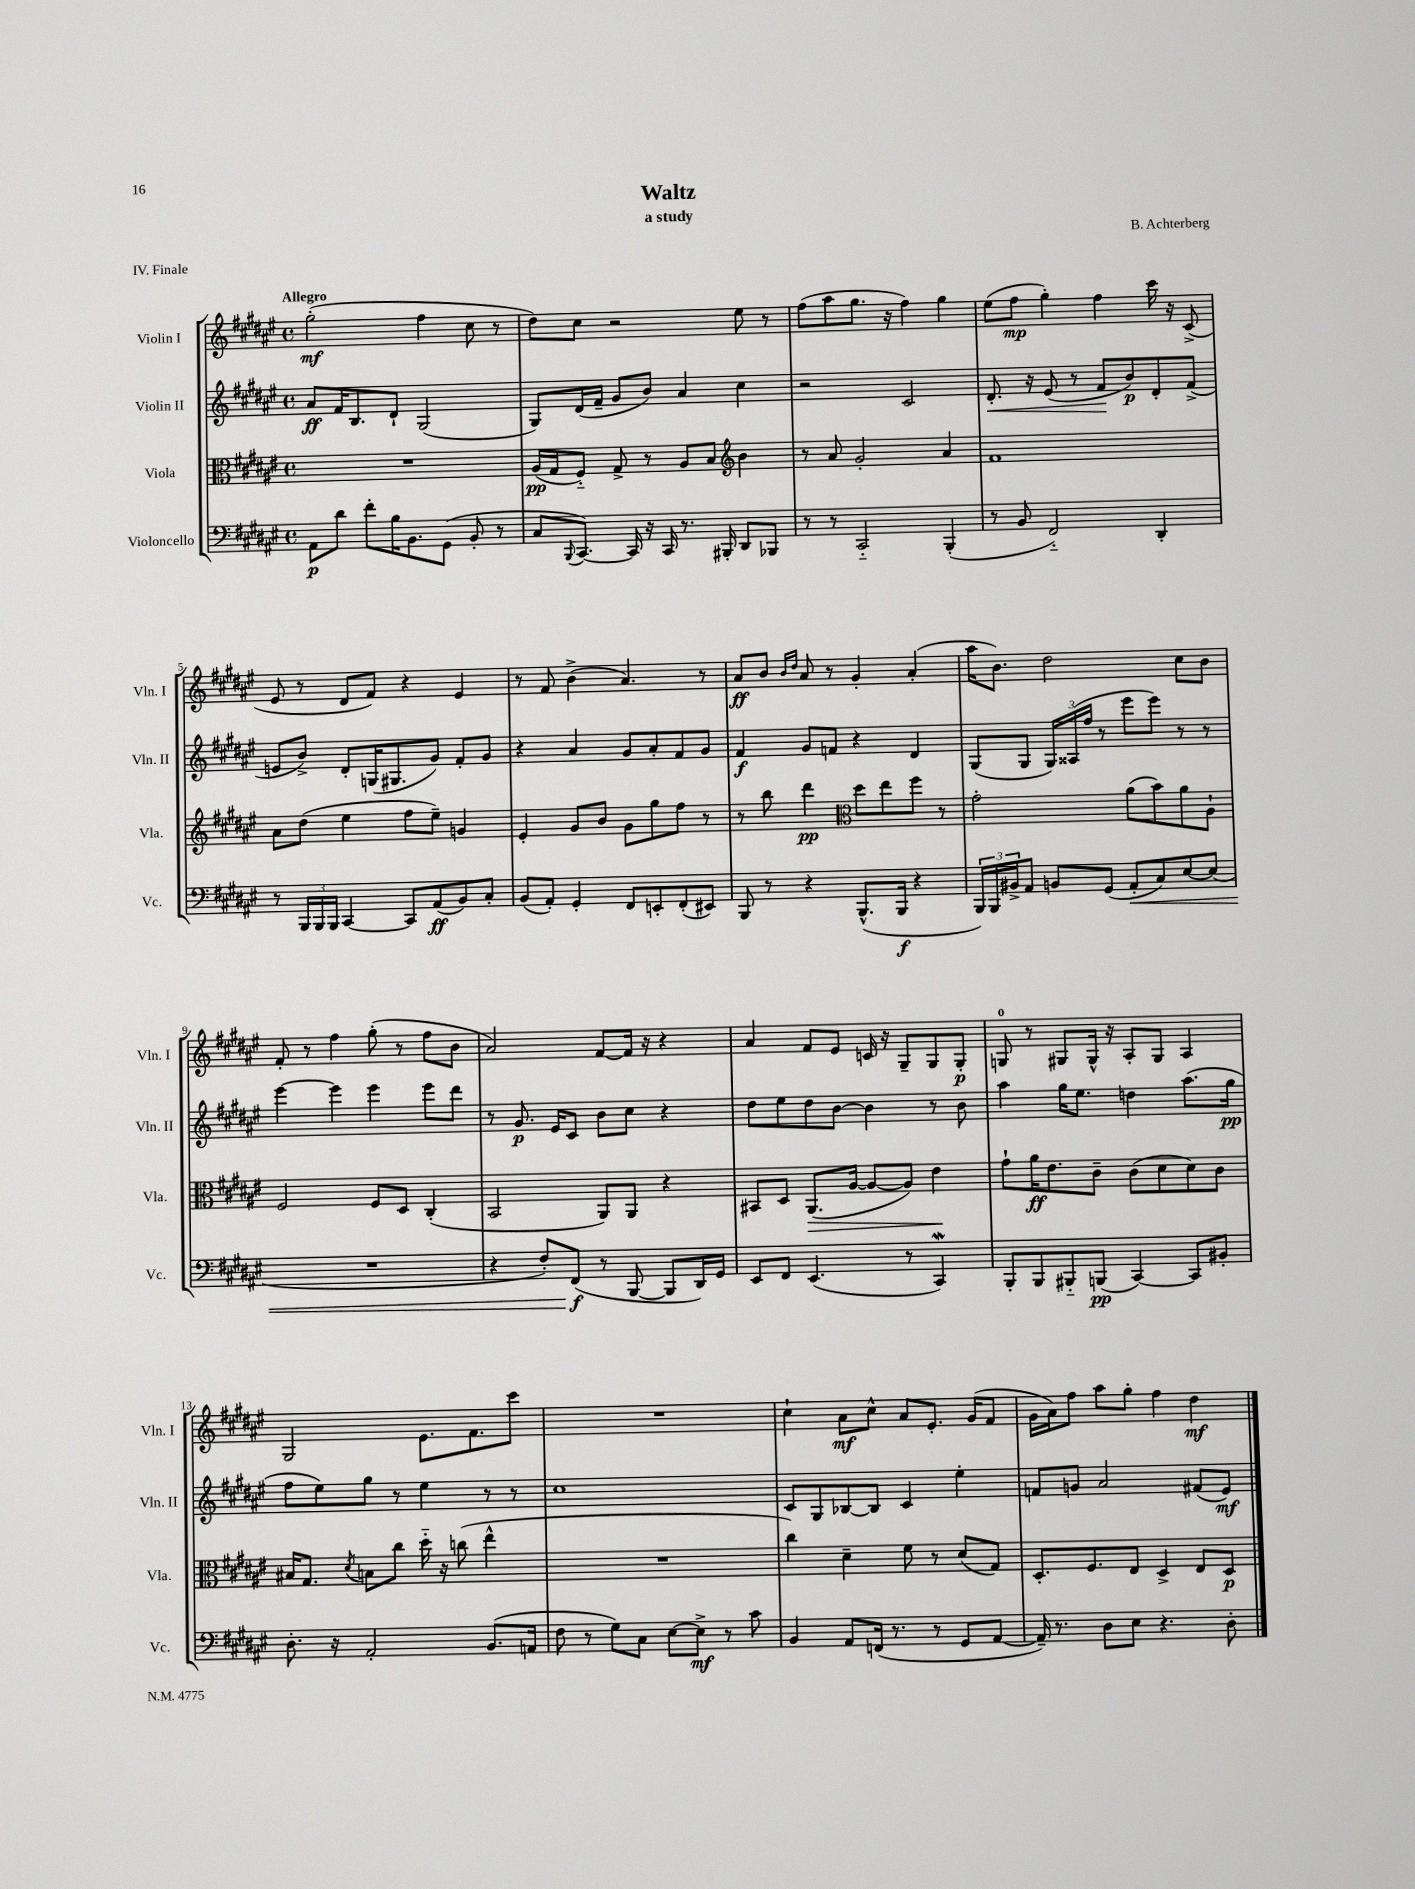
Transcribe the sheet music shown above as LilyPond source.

\header { title = "Waltz" composer = "B. Achterberg" subtitle = "a study" piece = "IV. Finale" }
<<
\new StaffGroup <<
\new Staff = "s0" \with { instrumentName = "Violin I" shortInstrumentName = "Vln. I" } {
    \clef treble \key fis \major \defaultTimeSignature \time 4/4 \tempo "Allegro"
    gis''2-.\mf( fis''4 cis''8 r8 |
    dis''8) cis''8 r2 eis''8 r8 |
    fis''8( ais''8 gis''8. r16 fis''4) gis''4 |
    eis''8( fis''8\mp gis''4-.) fis''4 cis'''16 r16 cis'8->( |
    eis'8 r8 dis'8 fis'8) r4 eis'4 |
    r8 fis'8 b'4->( ais'4.) r8 |
    ais'8\ff b'8 \grace { b'16 dis''16 } ais'8 r8 gis'4-. ais'4-.( |
    ais''16 b'8.) dis''2 cis''8 b'8 |
    fis'8-. r8 fis''4 gis''8-.( r8 fis''8 b'8 |
    ais'2) fis'8~ fis'16 r16 r4 |
    ais'4 fis'8 eis'8 c'16 r16 gis8-- gis8 gis8-.\p |
    g8-0 r8 gis8 gis16-^ r16 ais8-. gis8 ais4 |
    gis2 eis'8. fis'8. cis'''8 |
    R1 |
    cis''4-! ais'8\mf cis''8-^ ais'8 eis'8.-. gis'16( fis'8 |
    gis'16 ais'16) fis''8 ais''8 gis''8-. fis''4 dis''4\mf \bar "|." |
}
\new Staff = "s1" \with { instrumentName = "Violin II" shortInstrumentName = "Vln. II" } {
    \clef treble \key fis \major \defaultTimeSignature \time 4/4
    ais'8\ff fis'16 b8. dis'8-! gis2( |
    gis8) dis'16( fis'16-- gis'8 b'8) ais'4 cis''4 |
    r2 cis'2 |
    dis'8.-.\< r16 eis'8( r8 fis'8\! b'8\p) dis'8-. fis'8->( |
    e'8 b'8->) dis'8-. g16( gis8. gis'8) fis'8-. gis'8 |
    r4 ais'4 gis'8 ais'8-. fis'8 gis'8 |
    fis'4\f gis'8 f'8 r4 dis'4 |
    gis8( gis8 \tuplet 3/2 { gis16) aisis16( fis''16 } r8 eis'''8 eis'''8) r8 r8 |
    eis'''4~ eis'''4 eis'''4 eis'''8 dis'''8 |
    r8 gis'8.\p eis'16 cis'8 b'8 cis''8 r4 |
    dis''8 eis''8 dis''8 b'8~ b'4 r8 b'8 |
    ais''4 gis''16 eis''8. d''4 ais''8.( gis''16\pp |
    fis''8 eis''8) gis''8 r8 eis''4 r8 r8 |
    cis''1 |
    cis'8 gis8 bes8~ bes8 cis'4 eis''4-. |
    f'8 g'8 ais'2 fis'8( eis'8\mf) \bar "|." |
}
\new Staff = "s2" \with { instrumentName = "Viola" shortInstrumentName = "Vla." } {
    \clef alto \key fis \major \defaultTimeSignature \time 4/4
    R1 |
    ais16\pp( gis16 fis8-_) gis8-> r8 ais8 b8 \clef treble b'4 |
    r8 ais'8 gis'2-. ais'4 |
    fis'1 |
    ais'8 dis''8( eis''4 fis''8 eis''8--) g'4 |
    eis'4-. gis'8 b'8 gis'8 gis''8 fis''8 r8 |
    r8 b''8 dis'''4\pp \clef alto dis''8 eis''8 fis''8 r8 |
    gis'2-. ais'8( b'8) ais'8 ais8-! |
    fis2 fis8 dis8 cis4-.( |
    b,2 ais,8) ais,8 r4 |
    bis,8 dis8 ais,8.\>( ais16~ ais8~ ais8) eis'4\! |
    gis'8-! ais'16\ff eis'8. cis'8-- cis'8( dis'8 dis'8) cis'8 |
    bis16 gis8. \acciaccatura { dis'8 } b8 cis''8 dis''16-_ r16 c''8( eis''4-^ |
    R1 |
    cis''4) dis'4-- fis'8 r8 dis'8( gis8) |
    dis8.-. fis8. eis8 dis4-> eis8 dis8\p \bar "|." |
}
\new Staff = "s3" \with { instrumentName = "Violoncello" shortInstrumentName = "Vc." } {
    \clef bass \key fis \major \defaultTimeSignature \time 4/4
    ais,8\p dis'8 fis'8-. b16 b,8. gis,8( b,8-. r8 |
    cis8 \appoggiatura { b,,8 } cis,8.~) cis,16 r16 cis,16 r8. bis,,16-. dis,8 bes,,8 |
    r8 r8 cis,2-_ b,,4-.( |
    r8 b,8 fis,2-_) dis,4-. |
    r8 \tuplet 3/2 { b,,16 b,,16 b,,16 } cis,4~ cis,8 ais,8\ff( b,8) cis8-. |
    b,8( ais,8-.) gis,4-. fis,8 e,8-. fis,8-.( eis,8) |
    b,,8 r8 r4 b,,8.-^( b,,16\f r4 |
    \tuplet 3/2 { b,,16) b,,16 bis,16-> } ais,8 b,8 gis,8( ais,8-.\< cis8) eis8~ eis8( |
    R1 |
    r4 fis8-.) fis,8\f\!( r8 b,,8~ b,,8 dis,16) gis,16 |
    eis,8 fis,8 eis,4.( r8 cis,4\mordent) |
    b,,8-. b,,8 bis,,8-_ b,,8\pp( cis,4~) cis,8 bis,8-. |
    dis8.-. r16 ais,2-. b,8.( a,16 |
    fis8 r8 gis8) cis8 eis8~ eis8->\mf r8 cis'8 |
    b,4 ais,8 f,16( r8. r8 gis,8 ais,8~ |
    ais,16--) r8. dis8 eis8 r4. dis8-. \bar "|." |
}
>>
>>
